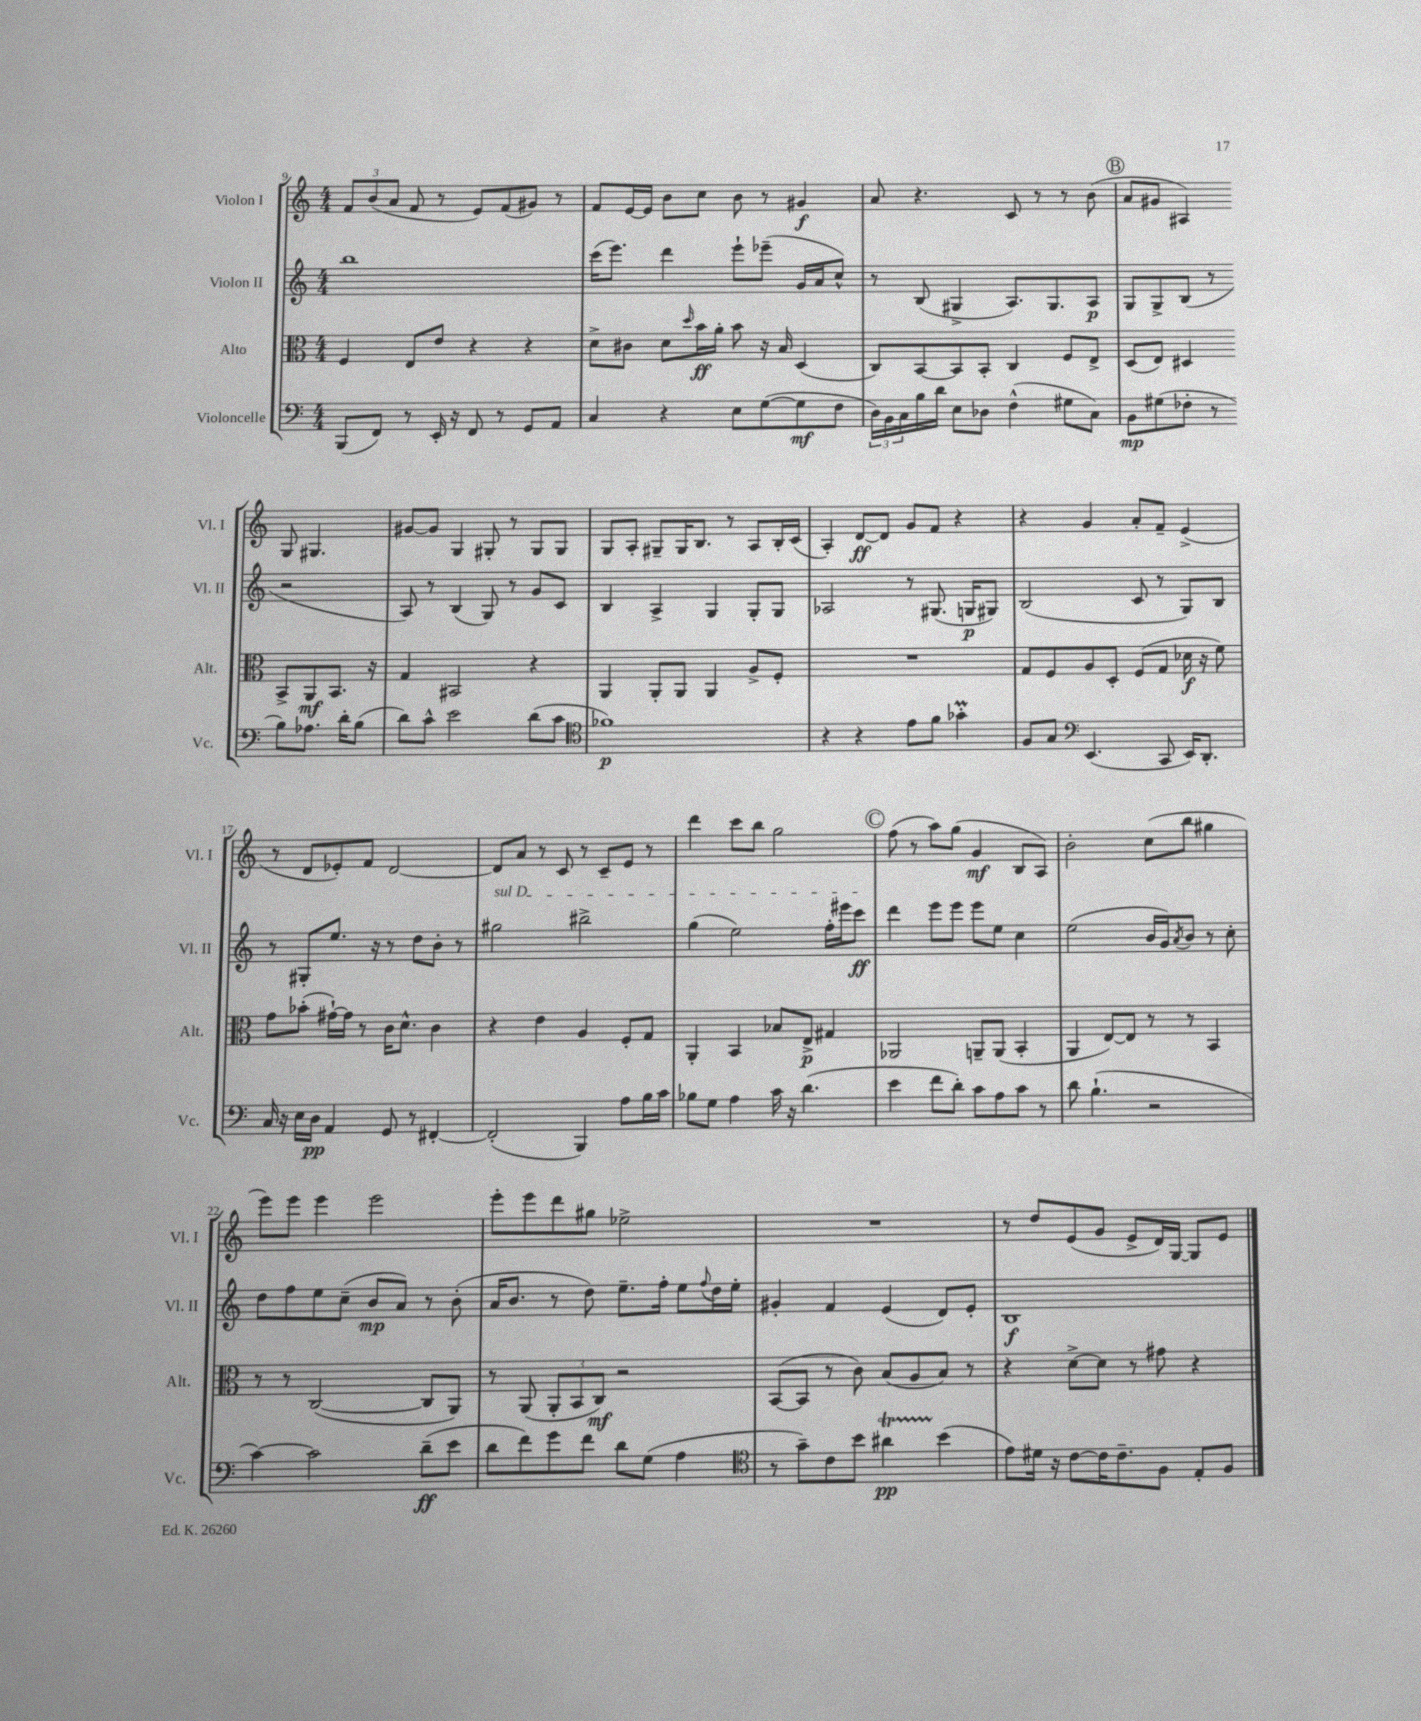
<<
\new StaffGroup <<
\new Staff = "s0" \with { instrumentName = "Violon I" shortInstrumentName = "Vl. I" } {
    \clef treble \key c \major \numericTimeSignature \time 4/4
    \tuplet 3/2 { f'8 b'8( a'8 } f'8 r8 e'8) f'8( gis'8) r8 |
    f'8 e'16~ e'16 b'8 c''8 b'8 r8 gis'4\f |
    a'8 r4. c'8 r8 r8 b'8( |
    \mark \markup { \circle "B" } a'8 gis'8 ais4) g8 gis4. |
    gis'8~ gis'8 g4 gis8-. r8 gis8 gis8 |
    g8 a8-. gis8-- gis16 b8. r8 a8 b16-. c'16( |
    a4-.) d'8~\ff d'8 g'8 f'8 r4 |
    r4 g'4 a'8-. f'8-- e'4->( |
    r8 d'8 ees'8-.) f'8 d'2~ |
    d'8 a'8 r8 c'8 r8 c'8-- e'8 r8 |
    d'''4 c'''8 b''8 g''2 |
    \mark \markup { \circle "C" } f''8( r8 a''8) g''8( g'4\mf b8 a8) |
    b'2-. c''8( b''8 gis''4 |
    e'''8) e'''8 e'''4 e'''2 |
    e'''8-. e'''8 d'''8 gis''8 ees''2-> |
    R1 |
    r8 d''8 e'8( g'8 e'8-> d'16) g16~ g8 e'8 \bar "|." |
}
\new Staff = "s1" \with { instrumentName = "Violon II" shortInstrumentName = "Vl. II" } {
    \clef treble \key c \major \numericTimeSignature \time 4/4
    b''1 |
    c'''16( e'''8.) d'''4 e'''8-! ees'''8--( g'16 a'16 c''8-^) |
    r8 b8( gis4-> a8.) gis8. a8\p |
    \mark \markup { \circle "B" } g8 g8-> b8( r8 r2 |
    a8) r8 b4( g8) r8 g'8 c'8 |
    b4 a4-> g4 g8-. g8 |
    aes2 r8 gis8.( g16\p gis8) |
    b2( c'8 r8 g8) b8 |
    r8 gis8-. e''8. r16 r8 d''8 b'8-. r8 |
    \once \override TextSpanner.bound-details.left.text = \markup { \italic "sul D" } gis''2\startTextSpan bis''2-> |
    g''4( e''2) f''16-. eis'''16 c'''8\ff\stopTextSpan |
    \mark \markup { \circle "C" } d'''4 e'''8 e'''8 e'''8 e''8 c''4 |
    e''2( b'16 g'16) \acciaccatura { a'8 } b'8 r8 c''8-. |
    d''8 f''8 e''8 c''8--( b'8\mp a'8) r8 b'8-.( |
    a'16 b'8. r8 d''8) e''8.-- f''16-. e''8 \appoggiatura { f''8 } d''16 e''16-. |
    gis'4-. f'4 e'4( d'8) e'8-. |
    b1\f \bar "|." |
}
\new Staff = "s2" \with { instrumentName = "Alto" shortInstrumentName = "Alt." } {
    \clef alto \key c \major \numericTimeSignature \time 4/4
    f4 e8 e'8 r4 r4 |
    d'8-> cis'8 d'8 \grace { d''16 } b'16\ff a'16-. b'8 r16 b16 d4( |
    c8) b,8~ b,8 b,8-. c4 f8 e8-> |
    \mark \markup { \circle "B" } d8( e8) dis4 b,8-> a,8\mf b,8. r16 |
    g4 bis,2 r4 |
    a,4 a,8-. a,8 a,4 a8-> f8-. |
    R1 |
    g8 f8 a8 d8-. f8( g8 des'16\f r16 f'8) |
    g'8 bes'8-.( gis'16~-!) gis'16 r8 c'16 d'8.-^ c'4 |
    r4 e'4 a4 f8-. g8 |
    a,4-. b,4 bes8 e8->\p gis4 |
    \mark \markup { \circle "C" } aes,2 a,8-- a,8( b,4-. |
    a,4 e8~) e8 r8 r8 b,4 |
    r8 r8 c2~( c8 a,8) |
    r8 a,8( \tuplet 3/2 { a,8-. b,8 c8\mf) } r2 |
    b,8~( b,8 r8 c'8) b8( a8 b8) r8 |
    r4 d'8~-> d'8 r8 gis'8 r4 \bar "|." |
}
\new Staff = "s3" \with { instrumentName = "Violoncelle" shortInstrumentName = "Vc." } {
    \clef bass \key c \major \numericTimeSignature \time 4/4
    b,,8( f,8) r8 e,16-. r16 f,8 r8 g,8 a,8 |
    c4 r4 e8 g8~( g8\mf f8 |
    \tuplet 3/2 { d16) b,16 c16 } b16 d'16 e8 des8 f4-^( gis8 c8) |
    \mark \markup { \circle "B" } b,8\mp gis8( fes8-. r8 b8) aes8. d'16-. b8( |
    d'8) c'8-^ e'2 d'8( c'8 |
    \clef tenor fes'1\p) |
    r4 r4 e'8 f'8 ges'4-.\prall |
    f8 g8 \clef bass e,4.( c,8 e,16) d,8.-. |
    c16 r16 e16 d16\pp a,4 g,8 r8 fis,4~-. |
    fis,2-.( b,,4) a8 b16 c'16 |
    bes8 g8 a4 c'16 r16 d'4.( |
    \mark \markup { \circle "C" } e'4 f'8 d'8-.) c'8 a8 c'8 r8 |
    d'8 b4.-!( r2 |
    c'4~) c'2 d'8--\ff( e'8 |
    d'8 f'8) g'8 f'8 d'8 g8( a4 |
    \clef tenor r8 g'8--) c'8 b'8 ais'4\startTrillSpan\pp b'4\stopTrillSpan( |
    e'8) dis'16 r16 c'8~ c'16 c'8.-- f8 e8-. f8 \bar "|." |
}
>>
>>
\layout { \context { \Score currentBarNumber = #9 } }
